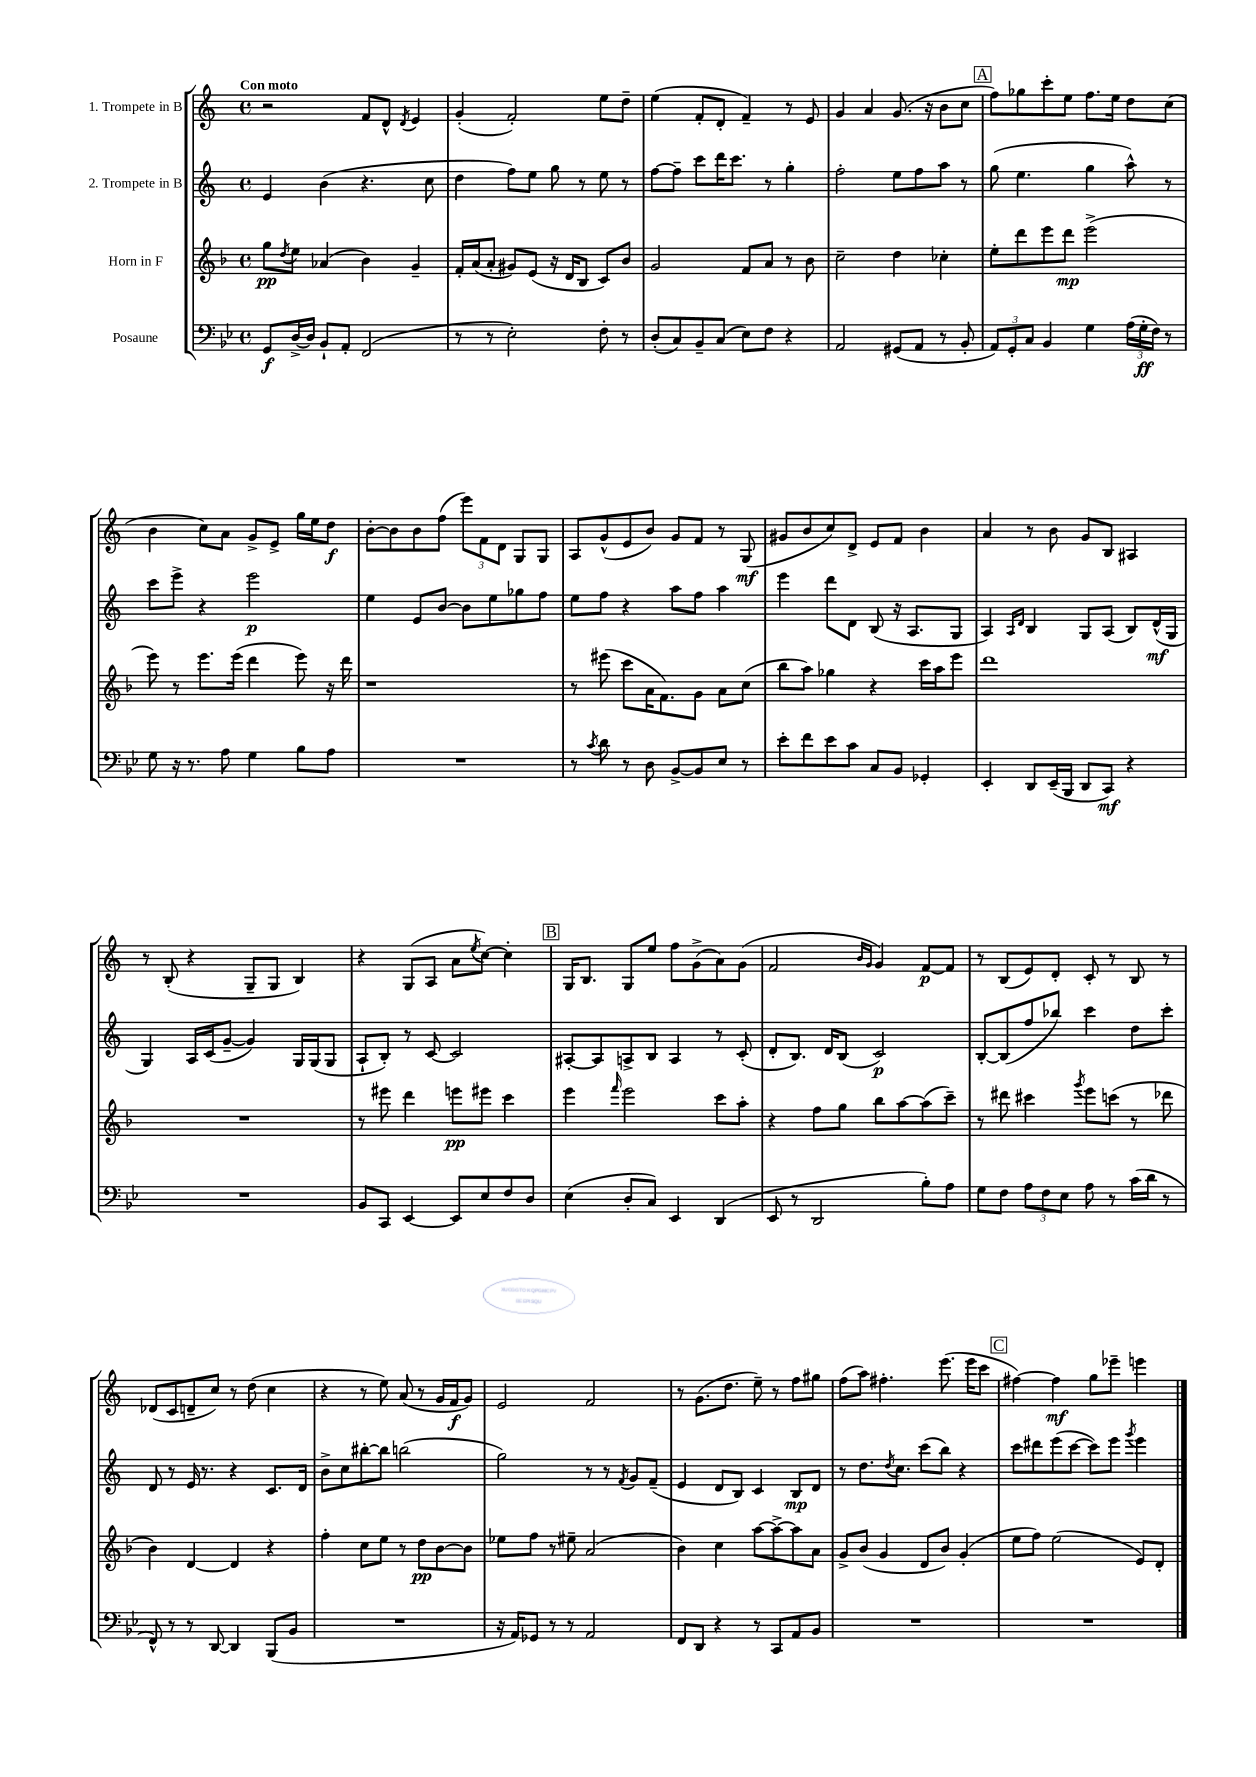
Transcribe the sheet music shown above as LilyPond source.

<<
\new StaffGroup <<
\new Staff = "s0" \with { instrumentName = "1. Trompete in B" } {
    \clef treble \key c \major \defaultTimeSignature \time 4/4 \tempo "Con moto"
    r2 f'8 d'8-^ \acciaccatura { d'8 } e'4 |
    g'4-.( f'2-.) e''8 d''8-- |
    e''4( f'8-. d'8-. f'4--) r8 e'8 |
    g'4 a'4 g'8.( r16 b'8 c''8 |
    \mark \markup { \box "A" } f''8) ges''8 c'''8-. e''8 f''8. e''16 d''8 c''8( |
    b'4 c''8) a'8 g'8-> e'8-> g''16 e''16 d''8\f |
    b'8~-. b'8 b'8 f''8( \tuplet 3/2 { e'''8) f'8 d'8 } g8 g8 |
    a8 g'8-^( e'8 b'8) g'8 f'8 r8 g8\mf( |
    gis'8 b'8 c''8) d'8-> e'8 f'8 b'4 |
    a'4 r8 b'8 g'8 b8 ais4 |
    r8 b8-.( r4 g8-- g8 b4) |
    r4 g8( a8 a'8 \acciaccatura { e''8 } c''8~) c''4-. |
    \mark \markup { \box "B" } g16 b8. g8 e''8 f''8 g'8->( a'8) g'8( |
    f'2 \grace { b'16 g'16 } g'4) f'8~\p f'8 |
    r8 b8( e'8) d'8-. c'8-. r8 b8 r8 |
    des'8( c'8 d'8-- c''8) r8 d''8( c''4 |
    r4 r8 e''8) a'8( r8 g'16 f'16\f g'8) |
    e'2 f'2 |
    r8 g'8.( d''8. e''8--) r8 f''8 gis''8 |
    f''8( a''8) fis''4.-. e'''8.( e'''16 c'''8 |
    \mark \markup { \box "C" } fis''4~) fis''4\mf g''8 ees'''8-- e'''4 \bar "|." |
}
\new Staff = "s1" \with { instrumentName = "2. Trompete in B" } {
    \clef treble \key c \major \defaultTimeSignature \time 4/4
    e'4 b'4( r4. c''8 |
    d''4 f''8) e''8 g''8 r8 e''8 r8 |
    f''8~ f''8-- c'''8 d'''16 c'''8. r8 g''4-. |
    f''2-. e''8 f''8 a''8 r8 |
    \mark \markup { \box "A" } g''8( e''4. g''4 a''8-^) r8 |
    c'''8 e'''8-> r4 e'''2\p |
    e''4 e'8 b'8~ b'8 e''8 ges''8 f''8 |
    e''8 f''8 r4 a''8 f''8 a''4 |
    e'''4 d'''8 d'8 b8( r16 a8. g8 |
    a4) \grace { a16 d'16 } b4 g8 a8( b8) d'16-^\mf( g16 |
    g4) a16 c'16( g'8~-- g'4) g16 g16( g8 |
    a8-! b8-.) r8 c'8~ c'2 |
    \mark \markup { \box "B" } ais8~-. ais8 a8-> b8 a4 r8 c'8-.( |
    d'8-. b8.) d'16 b8( c'2\p) |
    b8~-. b8( f''8 bes''8) c'''4 d''8 c'''8-. |
    d'8 r8 e'16 r8. r4 c'8. d'16 |
    b'8-> c''8 bis''8~-. bis''8 b''2( |
    g''2) r8 r8 \acciaccatura { f'8 } g'8 f'8--( |
    e'4 d'8 b8) c'4 b8\mp d'8 |
    r8 d''8. \acciaccatura { d''8 } c''8. c'''8( b''8) r4 |
    \mark \markup { \box "C" } c'''8 dis'''8 e'''8( c'''8~ c'''8) e'''8 \acciaccatura { g'''8 } e'''4 \bar "|." |
}
\new Staff = "s2" \with { instrumentName = "Horn in F" } {
    \clef treble \key f \major \defaultTimeSignature \time 4/4
    g''8\pp \acciaccatura { d''8 } e''8 aes'4( bes'4) g'4-- |
    f'16-. a'16( a'8-. gis'8) e'8( r16 d'16 bes8 c'8) bes'8 |
    g'2 f'8 a'8 r8 bes'8 |
    c''2-- d''4 ces''4-. |
    \mark \markup { \box "A" } e''8-. d'''8 e'''8 d'''8\mp e'''2->( |
    e'''8) r8 e'''8. e'''16( d'''4 e'''8) r16 d'''16 |
    r1 |
    r8 eis'''8( c'''8 a'16 f'8.) g'8 a'8 c''8( |
    bes''8 a''8) ges''4 r4 c'''16 a''16 e'''8 |
    d'''1 |
    R1 |
    r8 eis'''8 d'''4 e'''8\pp eis'''8 c'''4 |
    \mark \markup { \box "B" } e'''4 \grace { f'''16 } e'''2 c'''8 a''8-. |
    r4 f''8 g''8 bes''8 a''8~ a''8( c'''8--) |
    r8 dis'''8 cis'''4 \acciaccatura { g'''8 } e'''8 c'''8( r8 des'''8 |
    bes'4) d'4~ d'4 r4 |
    f''4-. c''8 e''8 r8 d''8\pp bes'8~ bes'8 |
    ees''8 f''8 r8 eis''8-- a'2( |
    bes'4) c''4 a''8~ a''8~-> a''8 a'8 |
    g'8-> bes'8( g'4 d'8 bes'8) g'4-.( |
    \mark \markup { \box "C" } e''8 f''8) e''2( e'8) d'8-. \bar "|." |
}
\new Staff = "s3" \with { instrumentName = "Posaune" } {
    \clef bass \key bes \major \defaultTimeSignature \time 4/4
    g,8\f d16~-> d16 bes,8-! a,8-. f,2( |
    r8 r8 ees2-.) f8-. r8 |
    d8-.( c8) bes,8-- c8( ees8) f8 r4 |
    a,2 gis,8( a,8 r8 bes,8-. |
    \mark \markup { \box "A" } \tuplet 3/2 { a,8) g,8-. c8 } bes,4 g4 \tuplet 3/2 { a16( g16-.\ff f16) } r8 |
    g8 r16 r8. a8 g4 bes8 a8 |
    R1 |
    r8 \acciaccatura { c'8 } d'8 r8 d8 bes,8~-> bes,8 ees8 r8 |
    ees'8-. f'8 ees'8 c'8 c8 bes,8 ges,4-. |
    ees,4-. d,8 ees,16--( bes,,16 d,8 c,8\mf) r4 |
    R1 |
    bes,8 c,8 ees,4~ ees,8 ees8 f8 d8 |
    \mark \markup { \box "B" } ees4( d8-. c8) ees,4 d,4( |
    ees,8 r8 d,2 bes8-.) a8 |
    g8 f8 \tuplet 3/2 { a8 f8 ees8 } a8 r8 c'16( d'16 r8 |
    f,8-^) r8 r8 d,8~ d,4 bes,,8( bes,8 |
    R1 |
    r16 a,16) ges,8 r8 r8 a,2 |
    f,8 d,8 r4 r8 c,8 a,8 bes,8 |
    R1 |
    \mark \markup { \box "C" } R1 \bar "|." |
}
>>
>>
\layout { \context { \Score \remove "Bar_number_engraver" } }
